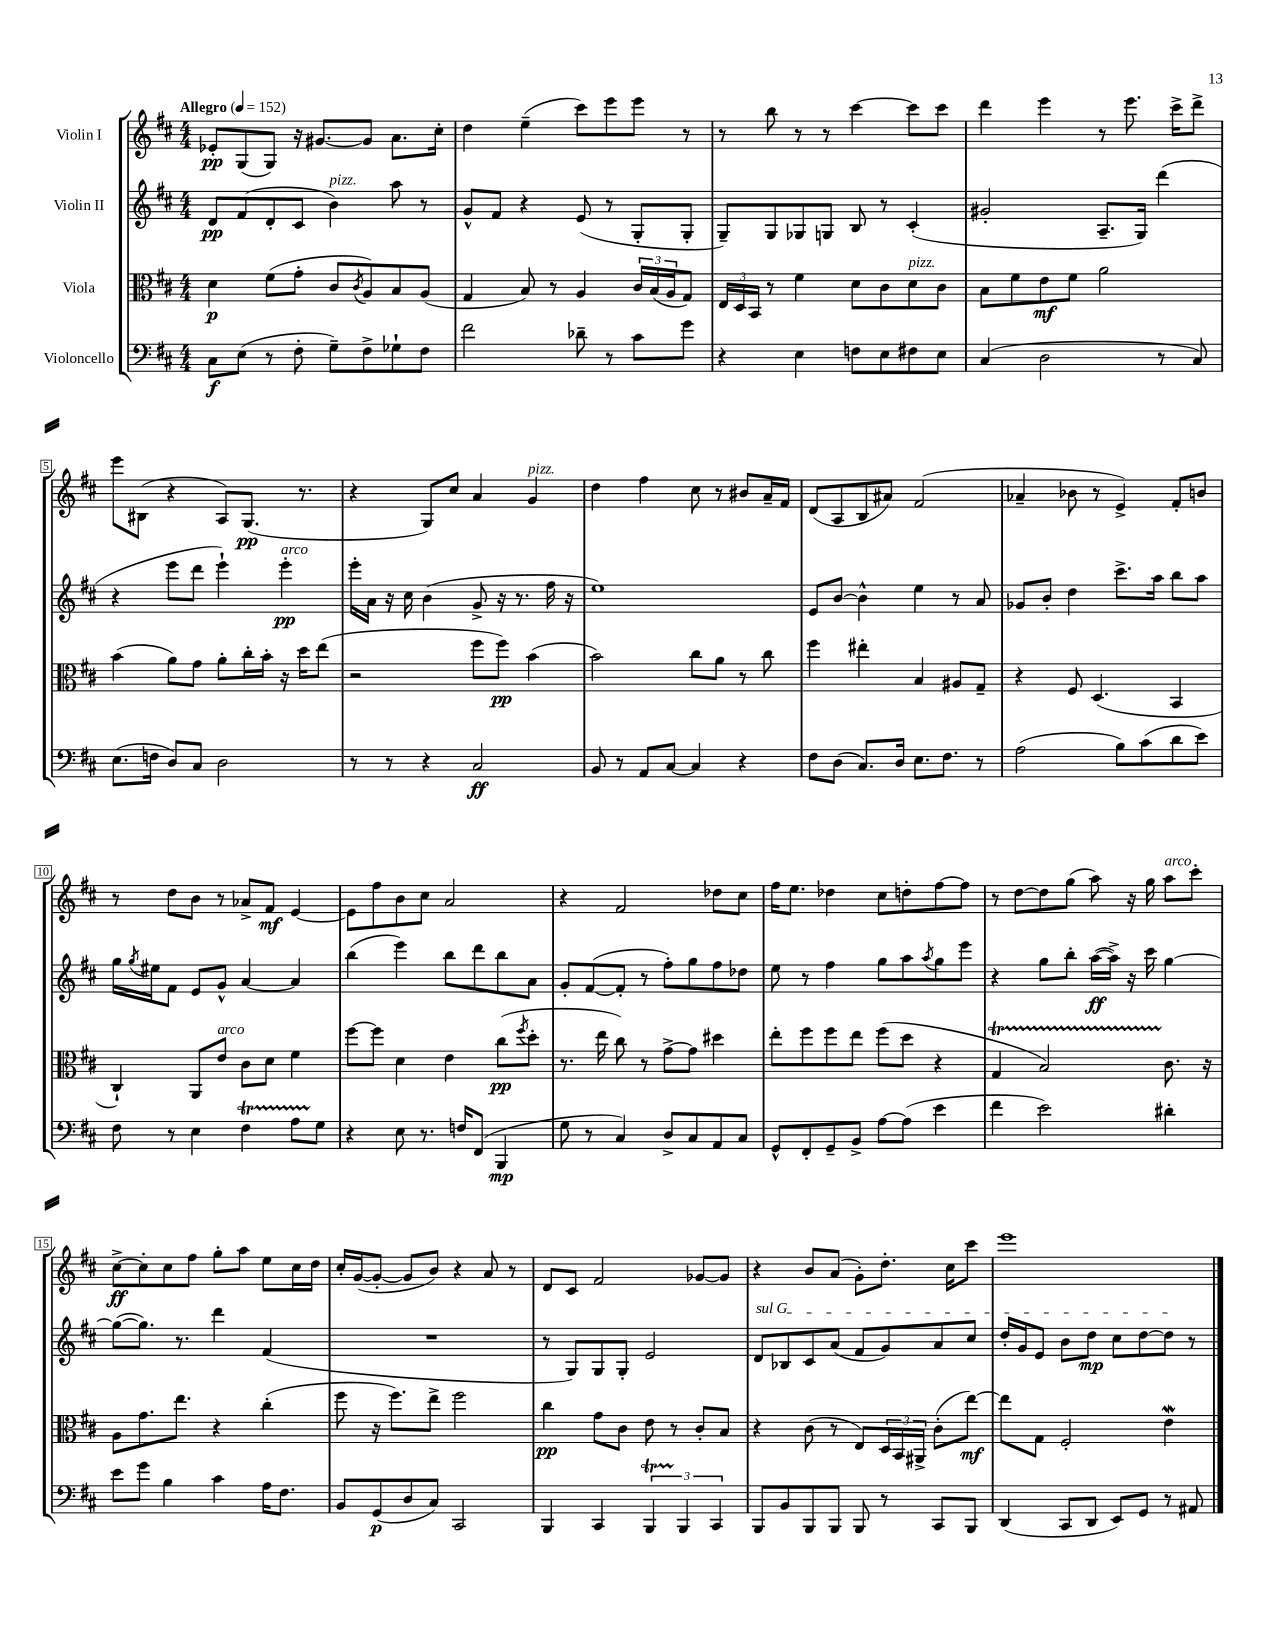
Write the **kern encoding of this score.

**kern	**kern	**kern	**kern
*staff4	*staff3	*staff2	*staff1
*clefF4	*clefC3	*clefG2	*clefG2
*k[f#c#]	*k[f#c#]	*k[f#c#]	*k[f#c#]
*M4/4	*M4/4	*M4/4	*M4/4
*MM152	*MM152	*MM152	*MM152
8C#	4d	8d	8e-'
(8E	.	(8f#	(8G
8r	(8f#	8d'	8G)
8F#'	8g'	8c#	16r
.	.	.	[8.g#
8G~)	8c#	4b)	.
.	8qc#	.	.
8F#^	8A)	.	8g#]
8G-`	8B	8aa	8.a
8F#	(8A	8r	.
.	.	.	16cc#'
=	=	=	=
2f#	4G	8g^^	4dd
.	.	8f#	.
.	8B)	4r	(4ee~
.	8r	.	.
8d-~	4A	(8e	8ccc#)
8r	.	8r	8eee
8c#	24c#	8G'	8eee
.	(24B	.	.
.	24A	.	.
8g	8G)	8G'	8r
=	=	=	=
4r	24E	8G~)	8r
.	24D	.	.
.	24BB	.	.
.	8r	8G	8bb
4E	4f#	8G-	8r
.	.	8G	8r
8F	8d	8B	[4ccc#
8E	8c#	8r	.
8F#	8d	(4c#'	8ccc#]
8E	8c#	.	8ccc#
=	=	=	=
(4C#	8B	2g#'	4ddd
.	8f#	.	.
2D	8e	.	4eee
.	8f#	.	.
.	2a	8.A~	8r
.	.	.	8.eee
.	.	16G)	.
8r	.	(4ddd	.
.	.	.	16ccc#^
8C#)	.	.	8ddd^
=	=	=	=
(8.E	(4b	4r	8eee
.	.	.	(8B#
16F	.	.	.
8D)	8a)	8eee	4r
8C#	8g	8ddd	.
2D	8a'	4eee`)	8A)
.	16cc#'	.	(8.G
.	16b'	.	.
.	16r	4eee'	.
.	16dd	.	8.r
.	(8ee	.	.
=	=	=	=
8r	2r	16eee'	4r
.	.	16a	.
8r	.	16r	.
.	.	16cc#	.
4r	.	(4b	8G)
.	.	.	8cc#
2C#	8ff#	8g^	4a
.	8ff#)	16r	.
.	.	8.r	.
.	(4b	.	4g
.	.	16ff#	.
.	.	16r	.
=	=	=	=
8BB	2b)	1ee)	4dd
8r	.	.	.
8AA	.	.	4ff#
[8C#	.	.	.
4C#]	8cc#	.	8cc#
.	8a	.	8r
4r	8r	.	8b#
.	8cc#	.	16a~
.	.	.	16f#
=	=	=	=
8F#	4ff#	8e	(8d
(8D	.	[8b	8A
8.C#)	4ee#'	4b^^]	8B
.	.	.	8a#)
16D	.	.	.
8.E	4B	4ee	(2f#
8.F#	.	.	.
.	8A#	8r	.
8r	8G~	8a	.
=	=	=	=
(2A	4r	8g-	4a-~
.	.	8b'	.
.	8F#	4dd	8b-
.	(4.D	.	8r
8B)	.	8.ccc#^	4e^)
(8c#	.	.	.
.	.	16aa	.
8d	4BB	8bb	8f#'
8e)	.	8aa	8b
=	=	=	=
8F#	4C#`)	16gg	8r
.	.	8qgg	.
.	.	16ee#	.
8r	.	8f#	8dd
4E	8AA	8e	8b
.	8e	8g^^	8r
4F#	8c#	[4a	8a-^
.	8d	.	8f#
8A	4f#	4a]	[4e
8G	.	.	.
=	=	=	=
4r	[8ff#	(4bb	8e]
.	8ff#]	.	8ff#
8E	4d	4eee)	8b
8.r	.	.	8cc#
.	4e	8bb	2a
16F	.	.	.
(8FF#	.	8ddd	.
4BBB	(8cc#	8bb	.
.	8qff#	.	.
.	8dd'	8a	.
=	=	=	=
8G	8.r	8g'	4r
8r	.	([8f#	.
.	16ee	.	.
4C#)	8cc#)	8f#']	2f#
.	8r	8r	.
8D^	[8g^	8ff#')	.
8C#	8g]	8gg	.
8AA	4dd#	8ff#	8dd-
8C#	.	8dd-	8cc#
=	=	=	=
8GG^^	8ee'	8ee	16ff#
.	.	.	8.ee
8FF#'	8ff#	8r	.
8GG~	8ff#	4ff#	4dd-
8BB^	8ee	.	.
[8A	(8ff#	8gg	8cc#
(8A]	8dd	8aa	8dd'
.	.	8qaa	.
4e	4r	8gg	[8ff#
.	.	8eee	8ff#]
=	=	=	=
4f#	4G	4r	8r
.	.	.	[8dd
2e)	2B)	8gg	8dd]
.	.	8bb'	(8gg
.	.	([16aa	8aa)
.	.	16aa^])	.
.	.	16r	16r
.	.	16ccc#	16gg
4d#'	8.c#	[4gg	8aa
.	.	.	8ccc#'
.	16r	.	.
=	=	=	=
8e	8A	(8gg_	[8cc#^
8g	8.g	8.gg])	8cc#']
4B	.	.	8cc#
.	8.ee	8.r	.
.	.	.	8ff#
4c#	4r	4ddd	8gg'
.	.	.	8aa
16A	(4cc#'	(4f#	8ee
8.F#	.	.	.
.	.	.	16cc#
.	.	.	16dd
=	=	=	=
8BB	8ff#	1r	16cc#'
.	.	.	([16g
(8GG	16r	.	8g'_
.	8.ff#)	.	.
8D	.	.	8g]
8C#)	8ee^	.	8b)
2CC#	2ff#	.	4r
.	.	.	8a
.	.	.	8r
=	=	=	=
4BBB	4cc#	8r	8d
.	.	8G)	8c#
4CC#	8g	8G	2f#
.	8c#	8G'	.
6BBB	8e	2e	.
.	8r	.	.
6BBB	.	.	.
.	8c#'	.	[8g-
6CC#	.	.	.
.	8B	.	8g-]
=	=	=	=
8BBB	4r	8d	4r
8BB	.	8B-	.
8BBB	(8c#	8c#	8b
8BBB	8r	(8a	(8a
8BBB	8E)	8f#	8g')
8r	24D	8g)	8.dd'
.	24BB	.	.
.	24AA#^	.	.
8CC#	(8c#'	8a	.
.	.	.	16cc#
8BBB	[8ee)	8cc#	8ccc#
=	=	=	=
(4DD	8ee]	16dd'	1eee
.	.	16g	.
.	8G	8e	.
8CC#	2F#'	8b	.
8DD	.	8dd	.
8EE)	.	8cc#	.
8GG	.	[8dd	.
8r	4e	8dd]	.
8AA#	.	8r	.
==	==	==	==
*-	*-	*-	*-
